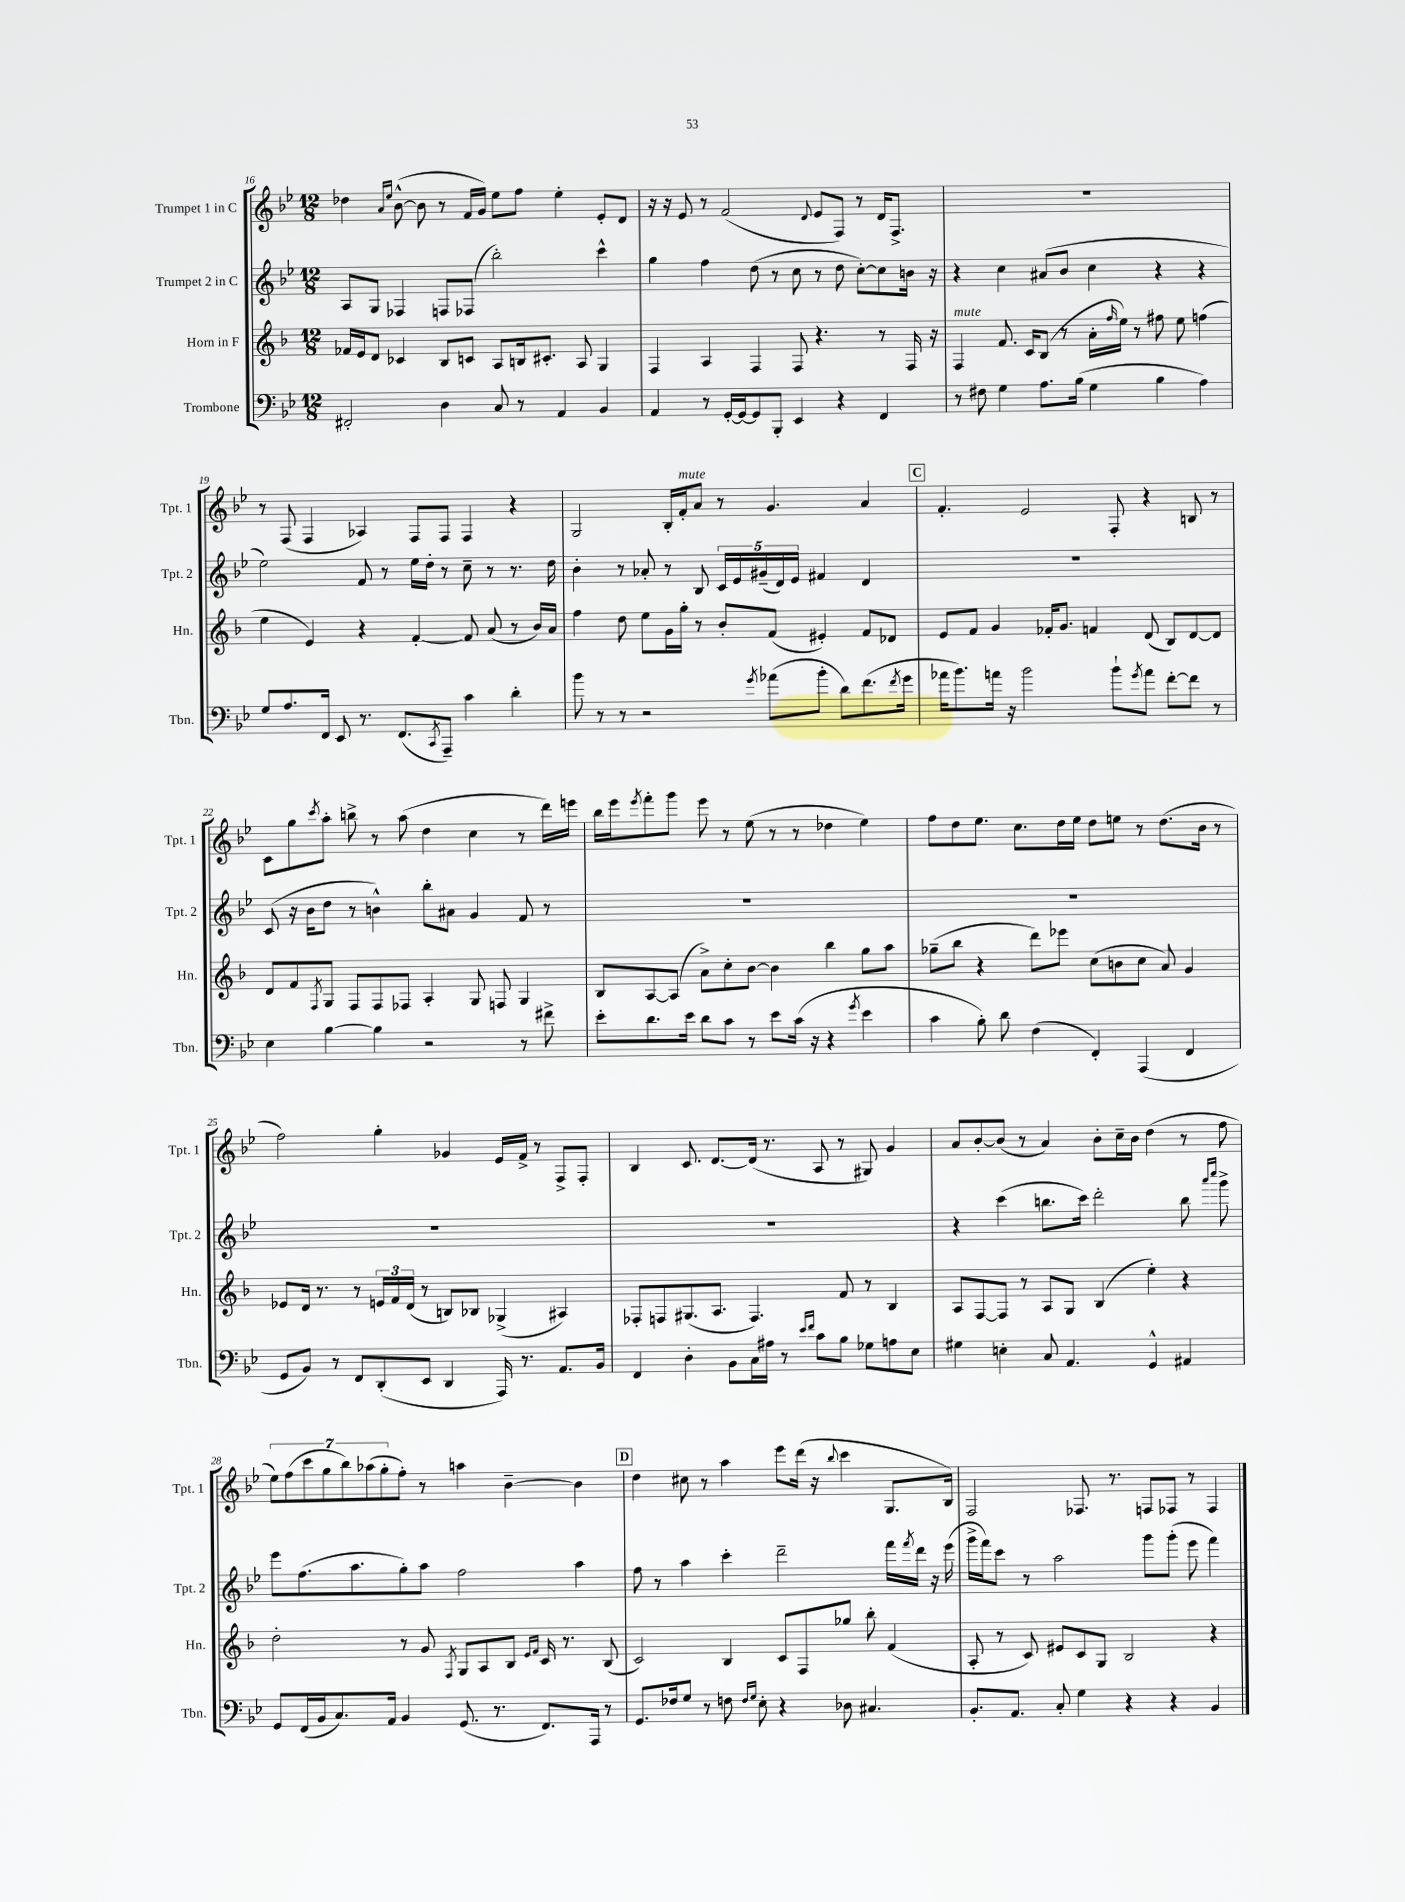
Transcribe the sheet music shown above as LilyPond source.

<<
\new StaffGroup <<
\new Staff = "s0" \with { instrumentName = "Trumpet 1 in C" shortInstrumentName = "Tpt. 1" } {
    \clef treble \key bes \major \numericTimeSignature \time 12/8
    des''4 \grace { a'16 ees''16 } bes'8~-^( bes'8 r8 f'16 g'16) ees''8 f''8 ees''4-. ees'8-. d'8 |
    r16 r16 ees'8 r8 f'2( \appoggiatura { d'8 } ees'8 f8) r8 d'16 f8.-> |
    R1. |
    r8 f8( f4 aes4) f8 f8 f4 r4 |
    g2 bes16-. f'16-.^\markup { \italic "mute" } a'8 r8 g'4. a'4 |
    \mark \markup { \box "C" } f'4.-. ees'2 f8-. r4 b8 r8 |
    c'8 g''8 \acciaccatura { c'''8 } a''8-. b''8-> r8 a''8( d''4 c''4 r8 d'''16) e'''16 |
    bes''16 ees'''16 \acciaccatura { ees'''8 } f'''8-. g'''8 ees'''8 r8 ees''8( r8 r8 des''4 ees''4) |
    f''8 d''8 ees''8. c''8. d''16 ees''16 d''8 e''8 r8 d''8.( bes'16 r8 |
    f''2) g''4-. ges'4 ees'16 f'16-> r8 f8-> f8-. |
    bes4 c'8. d'8.~ d'16( r8. a8 r8 gis8) g'4 |
    a'8 bes'8~-. bes'8( r8 a'4) bes'8-. c''16-- bes'16 d''4( r8 f''8 |
    \tuplet 7/4 { ees''8) f''8( c'''8 g''8 bes''8) aes''8( g''8-. } f''8-.) r8 a''4 bes'4~-- bes'4 |
    \mark \markup { \box "D" } d''4 cis''8 r8 a''4 ees'''8 d'''16( r16 \appoggiatura { bes''8 } c'''4 g8. bes16) |
    f2 fes8. r8. f8 fes8 r8 fes4 \bar "|." |
}
\new Staff = "s1" \with { instrumentName = "Trumpet 2 in C" shortInstrumentName = "Tpt. 2" } {
    \clef treble \key bes \major \numericTimeSignature \time 12/8
    a8 g8 fes4 f8 fes8( bes''2-.) c'''4-^ |
    g''4 f''4 d''8( r8 c''8 r8 d''8 c''8~-.) c''8 b'16 r16 |
    r4 c''4 ais'8( bes'8 c''4 r4 r4 |
    ees''2) f'8 r8 ees''16 d''16-. r8 c''8-- r8 r8. d''16 |
    bes'4-. r8 aes'8-. r8 bes8 \tuplet 5/4 { c'16 ees'16 gis'16--( d'16) ees'16 } fis'4 d'4 |
    \mark \markup { \box "C" } R1. |
    c'8( r16 bes'16 d''8 r8 b'4-^) bes''8-. ais'8 g'4 f'8 r8 |
    R1. |
    R1. |
    R1. |
    R1. |
    r4 c'''4( b''8. c'''16) d'''2-. b''8 \grace { a'''16 c''''16 } g'''8-> |
    ees'''8 f''8.( a''8. g''8-.) a''8 f''2 a''4 |
    \mark \markup { \box "D" } f''8 r8 a''4 c'''4-. d'''2-- f'''16 \acciaccatura { f'''8 } d'''16 r16 ees'''16( |
    g'''16-> f'''16) c'''8 r8 a''2 g'''8 g'''8-.( ees'''8 f'''4) \bar "|." |
}
\new Staff = "s2" \with { instrumentName = "Horn in F" shortInstrumentName = "Hn." } {
    \clef treble \key f \major \numericTimeSignature \time 12/8
    fes'16 e'16 d'8 ces'4 bes8 c'8 a8 b16 cis'8.-. a8 g4 |
    f4 a4 f4 f8 r4. r8 f16 r16 |
    f4^\markup { \italic "mute" } f'8. c'16 bes8( r8 a'16-. \grace { f''16 } e''16) r8 fis''8 e''8 f''4( |
    e''4 e'4) r4 f'4~-. f'8 a'8( r8 bes'16) a'16 |
    f''4 d''8 e''8 g'16 g''16-. r8 bes'8-. f'8( eis'4-.) f'8 des'8 |
    \mark \markup { \box "C" } e'8 f'8 g'4 fes'16-. g'8. f'4 d'8( bes8) d'8~ d'8 |
    d'8 f'8 \acciaccatura { f8 } g8 f8 f8 fes8 a4-. g8 f8 g4 |
    bes8 a8~ a8( a'8->) c''8-. bes'8~ bes'4 bes''4 g''8 a''8 |
    ges''8--( bes''8 r4 d'''8) ees'''8 c''8( b'8 c''8 a'8) g'4 |
    ees'8 d'16 r8. r8 \tuplet 3/2 { e'16 f'16 d'16( } r8 b8) bes8 ges4->( ais4) |
    fes8-. f8 gis8.( a8. f4.) f'8 r8 bes4 |
    a8 f8~ f8 r8 a8 g8 bes4( e''4-.) r4 |
    d''2-. r8 g'8 \acciaccatura { f8 } g8 a8 bes8 \grace { e'16 f'16 } c'16 r8. bes8( |
    \mark \markup { \box "D" } c'2) bes4 c'8 f8 ges''8 bes''8-. f'4( |
    a8-. r8 c'8) eis'8 c'8 g8 bes2 r4 \bar "|." |
}
\new Staff = "s3" \with { instrumentName = "Trombone" shortInstrumentName = "Tbn." } {
    \clef bass \key bes \major \numericTimeSignature \time 12/8
    fis,2-. d4 c8 r8 a,4 bes,4 |
    a,4 r8 g,16~-. g,16~ g,8 bes,,8-. ees,4 r4 f,4 |
    r8 fis8 g4 a8. bes16( g4 bes4 a4) |
    g8 a8. f,16 ees,8 r8. f,8.( \acciaccatura { c,8 } a,,8--) c'4 d'4-. |
    bes'8 r8 r8 r2 \acciaccatura { g'8 } aes'8( bes'8-. d'8) f'8.( \acciaccatura { f'8 } g'16 |
    \mark \markup { \box "C" } aes'16 bes'8.) a'16 r16 bes'2 bes'8-! \acciaccatura { g'8 } a'8 f'8~-. f'8 r8 |
    ees4 bes4~ bes4 r2 r8 fis'8-> |
    ees'8-. d'8. ees'16 d'8 c'8 r8 ees'8 c'16( r16 r4 \acciaccatura { g'8 } ees'4 |
    c'4 bes8-.) d'8 f4( f,4-.) a,,4( f,4 |
    g,8 bes,8) r8 f,8 d,8-.( ees,8 d,4 a,,16) r8. a,8. bes,16 |
    f,4 d4-. bes,8 c16 ais16 r8 \grace { ees'16 f'16 } c'8 bes8 ges8 a8 ees8 |
    gis4 e4-. c8 a,4. g,4-^ ais,4 |
    g,8 f,16( bes,16 c8.) a,16 bes,4 g,8.( r8. f,8.) a,,16 r8 |
    \mark \markup { \box "D" } g,8. fes16 g8 r8 f8 \grace { f16 g16 } ees8-. r4 des8 cis4. |
    bes,8.-. a,8. c8-. g4 r4 r4 bes,4 \bar "|." |
}
>>
>>
\layout { \context { \Score currentBarNumber = #16 } }
